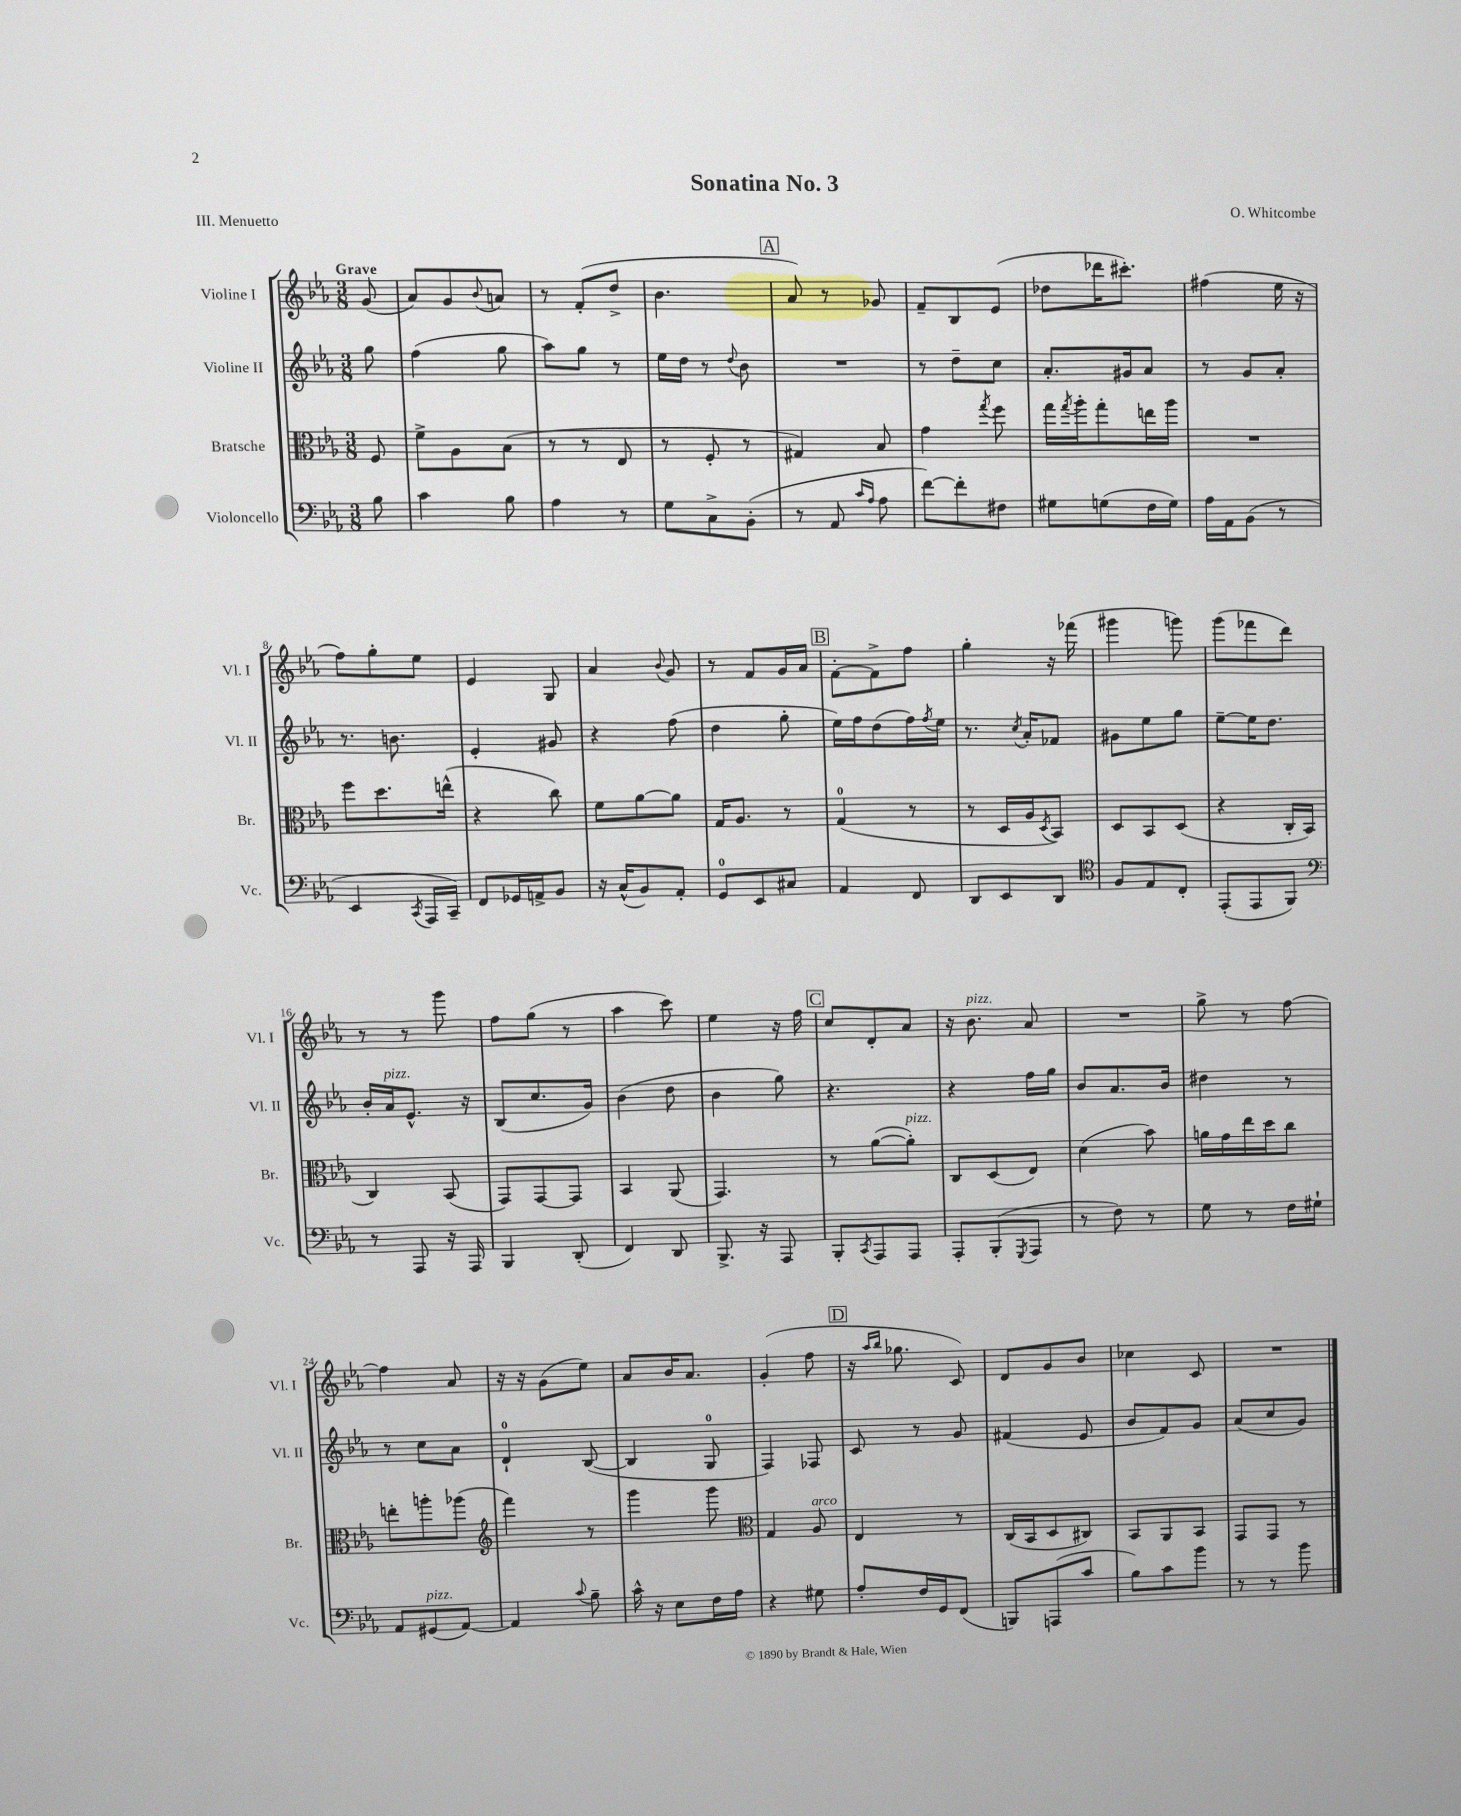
\header { title = "Sonatina No. 3" composer = "O. Whitcombe" piece = "III. Menuetto" }
<<
\new StaffGroup <<
\new Staff = "s0" \with { instrumentName = "Violine I" shortInstrumentName = "Vl. I" } {
    \clef treble \key ees \major \numericTimeSignature \time 3/8 \partial 8 \tempo "Grave"
    g'8( |
    aes'8) g'8 \appoggiatura { bes'8 } a'8 |
    r8 f'8-.( d''8-> |
    bes'4. |
    \mark \markup { \box "A" } aes'8) r8 ges'8 |
    f'8-- bes8 ees'8( |
    des''8 des'''16 cis'''8.-.) |
    fis''4( ees''16 r16 |
    f''8) g''8-. ees''8 |
    ees'4 g8 |
    aes'4 \appoggiatura { bes'8 } g'8 |
    r8 f'8 g'16 aes'16 |
    \mark \markup { \box "B" } f'8~-. f'8-> f''8 |
    g''4-. r16 fes'''16( |
    gis'''4 g'''8) |
    g'''8( fes'''8 d'''8) |
    r8 r8 g'''8 |
    f''8 g''8( r8 |
    aes''4 c'''8) |
    ees''4 r16 f''16 |
    \mark \markup { \box "C" } c''8 d'8-. aes'8 |
    r16 bes'8.^\markup { \italic "pizz." } aes'8 |
    R4. |
    g''8-> r8 f''8~ |
    f''4 aes'8 |
    r16 r16 g'8( ees''8) |
    aes'8 bes'16 aes'8. |
    g'4-.( f''8 |
    \mark \markup { \box "D" } r16 \grace { aes''16 bes''16 } ges''8. c'8) |
    d'8 g'8 bes'8 |
    ces''4 c'8 |
    R4. \bar "|." |
}
\new Staff = "s1" \with { instrumentName = "Violine II" shortInstrumentName = "Vl. II" } {
    \clef treble \key ees \major \numericTimeSignature \time 3/8 \partial 8
    g''8 |
    f''4( g''8 |
    aes''8) g''8 r8 |
    ees''16 d''16 r8 \appoggiatura { d''8 } bes'8 |
    \mark \markup { \box "A" } R4. |
    r8 d''8-- c''8 |
    aes'8.-. gis'16 aes'8 |
    r8 g'8 aes'8-. |
    r8. b'8. |
    ees'4-. gis'8 |
    r4 f''8( |
    d''4 g''8-. |
    \mark \markup { \box "B" } ees''16) f''16 d''8( f''16) \acciaccatura { f''8 } ees''16 |
    r8. \acciaccatura { c''8 } aes'16-. fes'8 |
    gis'8 ees''8 g''8 |
    ees''8~-- ees''16 d''8. |
    bes'16-. aes'16^\markup { \italic "pizz." } ees'8.-^ r16 |
    bes8( c''8. g'16) |
    bes'4( d''8 |
    bes'4 g''8) |
    \mark \markup { \box "C" } r4. |
    r4 f''16 g''16 |
    bes'8 aes'8. bes'16 |
    dis''4 r8 |
    r8 c''8 aes'8 |
    d'4-0-! bes8~( |
    bes4 g8-0 |
    f4) fes8 |
    \mark \markup { \box "D" } c'8 r8 g'8 |
    fis'4( ees'8 |
    bes'8 f'8) g'8 |
    aes'8( c''8 g'8) \bar "|." |
}
\new Staff = "s2" \with { instrumentName = "Bratsche" shortInstrumentName = "Br." } {
    \clef alto \key ees \major \numericTimeSignature \time 3/8 \partial 8
    f8 |
    f'8-> aes8 bes8( |
    r8 r8 ees8 |
    r8 f8-. r8 |
    \mark \markup { \box "A" } gis4) bes8 |
    g'4 \acciaccatura { g''8 } f''8 |
    g''16 \acciaccatura { g''8 } aes''16-. g''8-. e''16 aes''16 |
    R4. |
    f''8 d''8. e''16-^( |
    r4 c''8) |
    f'8 aes'8~ aes'8 |
    g16 aes8. r8 |
    \mark \markup { \box "B" } g4-0( r8 |
    r8 d16 aes16 \acciaccatura { d8 } bes,8) |
    d8 bes,8 d8( |
    r4 c16-. bes,16 |
    c4) bes,8( |
    g,8) g,8~ g,8 |
    bes,4 aes,8( |
    g,4.) |
    \mark \markup { \box "C" } r8 aes'8~( aes'8-.^\markup { \italic "pizz." }) |
    c8 d8( ees8) |
    d'4( bes'8) |
    a'16 g'16 ees''16 d''16 c''8 |
    e''8-. a''8-. aes''8( |
    \clef treble f'''4) r8 |
    g'''4 g'''8 |
    \clef alto g4 aes8^\markup { \italic "arco" } |
    \mark \markup { \box "D" } ees4 r8 |
    c16( bes,16 d8 cis8) |
    bes,8 aes,8 bes,8 |
    g,8 g,8 r8 \bar "|." |
}
\new Staff = "s3" \with { instrumentName = "Violoncello" shortInstrumentName = "Vc." } {
    \clef bass \key ees \major \numericTimeSignature \time 3/8 \partial 8
    bes8 |
    c'4 bes8 |
    aes4 r8 |
    g8 c8-> bes,8-.( |
    \mark \markup { \box "A" } r8 aes,8 \grace { c'16 aes16 } aes8 |
    f'8~) f'8-. fis8 |
    gis8 g8( f16 g16) |
    aes16 aes,16 bes,8( r8 |
    ees,4 \acciaccatura { c,8 } aes,,16 c,16--) |
    f,8 ges,16 a,16-> bes,8 |
    r16 c16-^( bes,8) aes,8-. |
    g,8-0 ees,8 cis8 |
    \mark \markup { \box "B" } aes,4 f,8 |
    d,8 ees,8 d,8 |
    \clef tenor f8 ees8 c8-. |
    ees,8-.( ees,8 f,8) |
    \clef bass r8 aes,,8 r16 aes,,16 |
    bes,,4 d,8-.( |
    f,4) d,8 |
    bes,,8.-> r16 aes,,8 |
    \mark \markup { \box "C" } bes,,8-. \acciaccatura { c,8 } aes,,8 aes,,8 |
    aes,,8-. bes,,8-.( \acciaccatura { g,,8 } aes,,8 |
    r8 f8) r8 |
    g8 r8 f16 gis16-! |
    aes,8 gis,8^\markup { \italic "pizz." }( aes,8~) |
    aes,4 \appoggiatura { c'8 } bes8-- |
    c'16-^ r16 ees8 f16 aes16 |
    r4 gis8 |
    \mark \markup { \box "D" } aes8-. f16 g,16 f,8( |
    b,,8) a,,8( c'8 |
    bes8) c'8 bes'8 |
    r8 r8 bes'8 \bar "|." |
}
>>
>>
